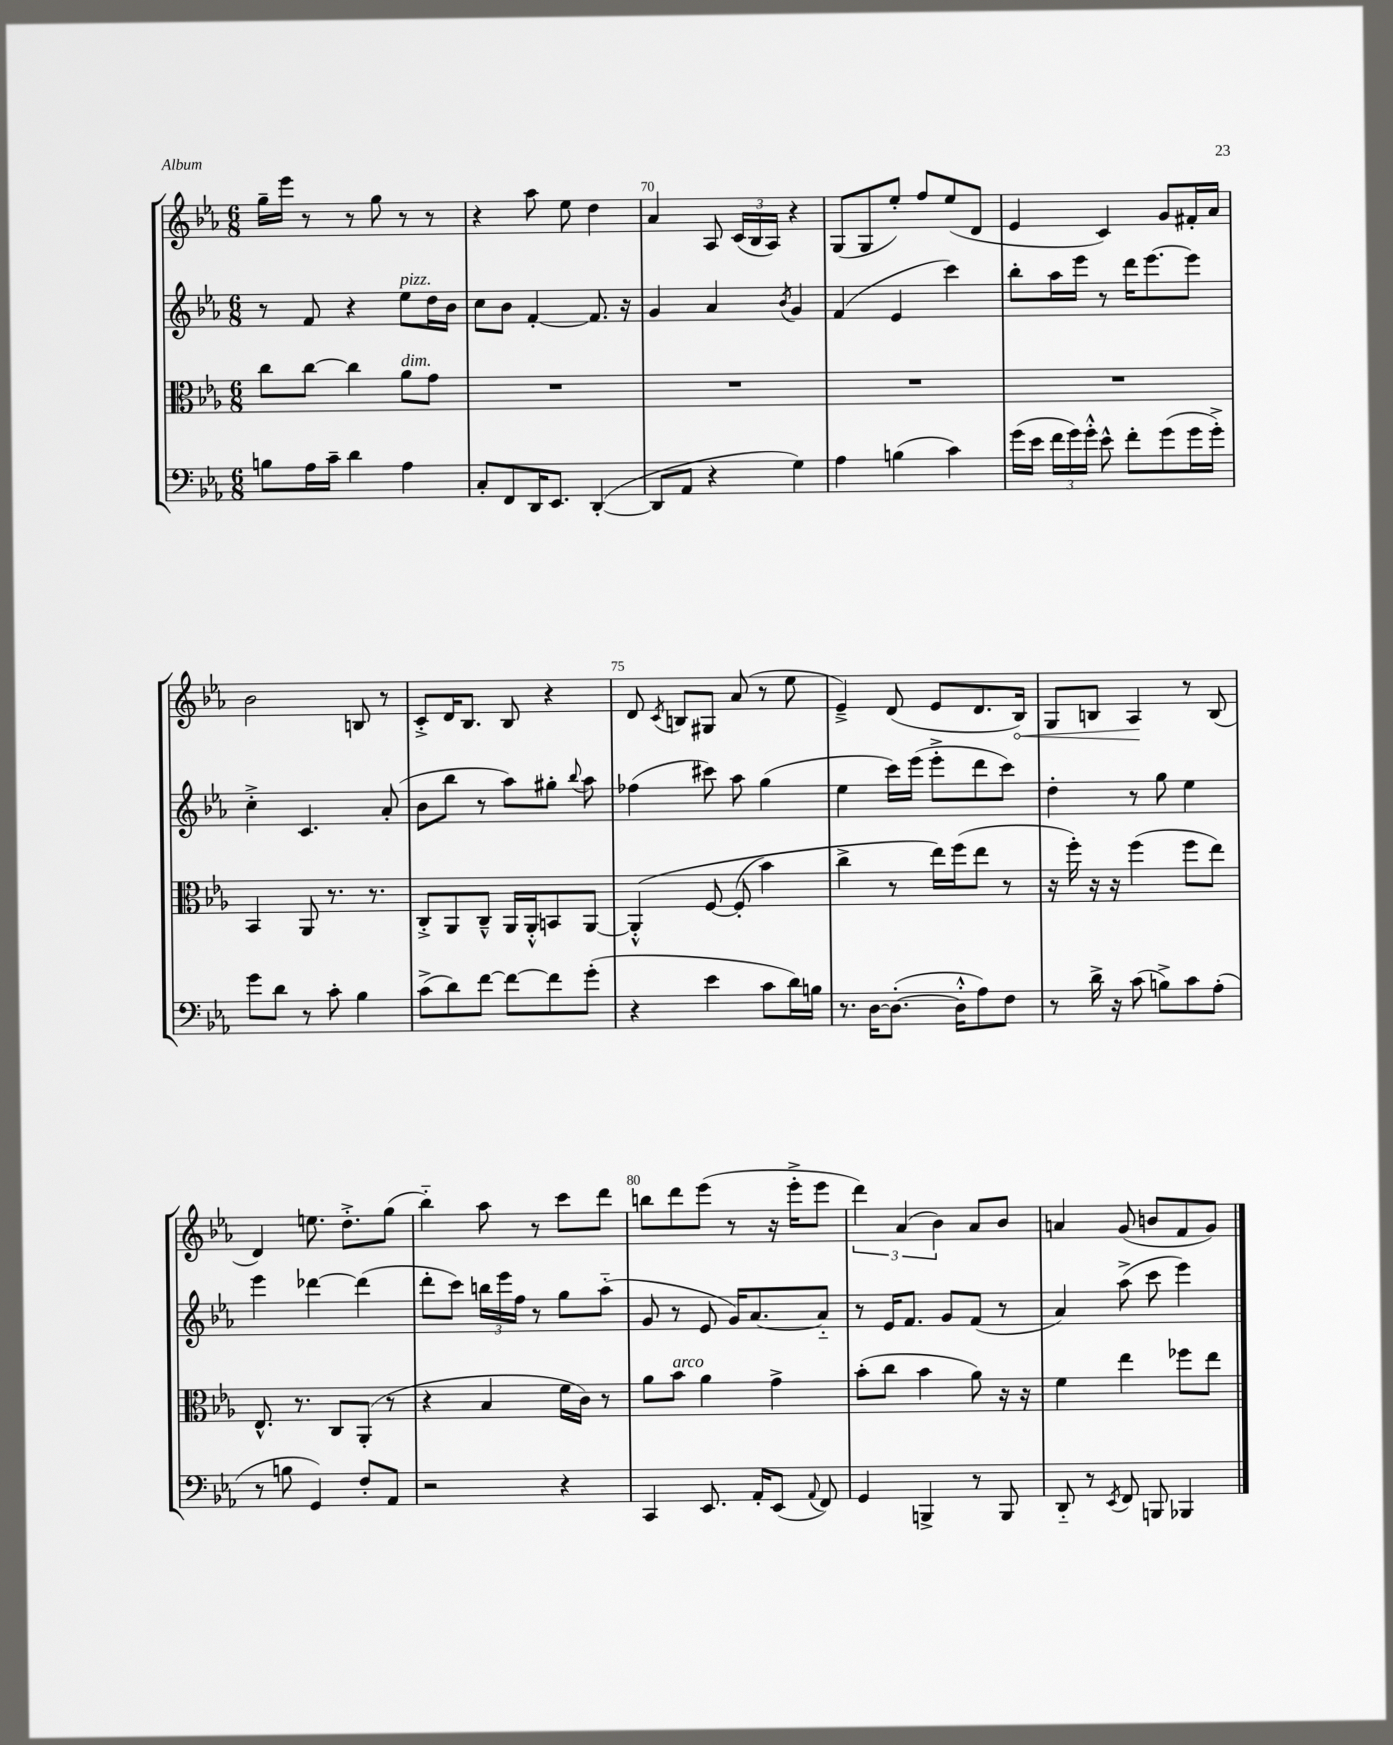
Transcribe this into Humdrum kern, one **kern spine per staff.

**kern	**kern	**kern	**kern	**dynam
*part4	*part3	*part2	*part1	*part1
*staff4	*staff3	*staff2	*staff1	*staff1
*clefF4	*clefC3	*clefG2	*clefG2	*
*k[b-e-a-]	*k[b-e-a-]	*k[b-e-a-]	*k[b-e-a-]	*
*M6/8	*M6/8	*M6/8	*M6/8	*
=68	=68	=68	=68	=68
8Bn\L	8cc\L	8r	16gg~\LL	.
.	.	.	16eee-\JJ	.
16A-\L	[8cc\J	8f/	8r	.
16c~\JJ	.	.	.	.
4d\	4cc\]	4r	8r	.
.	.	.	8gg\	.
!	!	!LO:TX:a:i:t=pizz.	!	!
!	!LO:TX:a:i:t=dim.	!	!	!
4A-\	8a-\L	8ee-\L	8r	.
.	8g\J	16dd\L	8r	.
.	.	16b-\JJ	.	.
=69	=69	=69	=69	=69
8C'/L	2.r	8cc\L	4r	.
8FF/	.	8b-\J	.	.
16DD/K	.	[4f'/	8aa-\	.
8.EE-/J	.	.	.	.
.	.	.	8ee-\	.
([4DD'/	.	8.f/]	4dd\	.
.	.	16r	.	.
=70	=70	=70	=70	=70
8DD/L]	2.r	4g/	4a-/	.
8AA-/J	.	.	.	.
4r	.	4a-/	8A-/	.
.	.	.	(24c/LL	.
.	.	.	24B-/	.
.	.	.	24A-/JJ)	.
.	.	8qb-/	.	.
4G\)	.	4g/	4r	.
=71	=71	=71	=71	=71
4A-\	2.r	(4f/	(8G/L	.
.	.	.	8G/	.
(4Bn\	.	4e-/	8ee-'/J)	.
.	.	.	8ff/L	.
4c\)	.	4ccc\)	(8ee-/	.
.	.	.	8d/J	.
=72	=72	=72	=72	=72
(16g\LL	2.r	8bb-'\L	4e-/	.
16e-\JJ	.	.	.	.
24f\LL	.	16aa-\L	.	.
24g\)	.	.	.	.
.	.	16eee-\JJ	.	.
24g'^^\JJ	.	.	.	.
8e-^^\	.	8r	4c/)	.
8f'\L	.	16ddd\KL	.	.
.	.	[8.eee-\	.	.
(8g\	.	.	8g/L	.
16g\L	.	8eee-\J]	16f#X'/L	.
16g'^\JJ)	.	.	16a-/JJ	.
!!LO:LB:g=z
=73	=73	=73	=73	=73
8g\L	4BB-/	4cc'^\	2b-\	.
8d\J	.	.	.	.
8r	8AA-/	4.c/	.	.
8c'\	8.r	.	.	.
4B-\	.	.	8Bn/	.
.	8.r	.	.	.
.	.	(8a-'/	8r	.
=74	=74	=74	=74	=74
(8c^\L	8C'^/L	8b-\L	8c'^/L	.
8d\)	8AA-/	8bb-\J	16d/K	.
.	.	.	8.B-/J	.
[8f\J	8C~^^/J	8r	.	.
8f\L_	16AA-/LL	8aa-\L)	8B-/	.
.	16AA-'^^/J	.	.	.
8f\]	8BBn/	8gg#X'\J	4r	.
.	.	8qqbb-/	.	.
(8g'\J	[8AA-/J	8aa-\	.	.
=75	=75	=75	=75	=75
4r	(4AA-'^^/]	(4ff-X\	8d/	.
.	.	.	8qc/	.
.	.	.	8Bn/L	.
4e-\	[8F/	8ccc#X\)	8G#X/J	.
.	(8F'/]	8aa-\	(8a-/	.
8c\L	4b-\)	(4gg\	8r	.
16d\L)	.	.	8ee-\	.
16Bn\JJ	.	.	.	.
=76	=76	=76	=76	=76
8.r	4cc^\	4ee-\	4e-~^/)	.
[16D\KL	.	.	.	.
(8.D'\J_	8r	16ccc\LL)	(8d/	.
.	.	(16eee-\JJ	.	.
.	16ee-\LL)	8eee-'^\L	8e-/L	.
16D'^^\KL]	(16ff\J	.	.	.
8A-\)	8ee-\J	8ddd\	8.d/	.
8F\J	8r	8ccc\J)	.	.
!	!	!	!	!LO:HP:b
.	.	.	16B-/Jk)	<
=77	=77	=77	=77	=77
8r	16r	4dd'\	8G/L	.
.	16ff'\)	.	.	.
16d^\	16r	.	8Bn/J	.
16r	16r	.	.	.
(8c\	(4ff\	8r	4A-/	.
8Bn^\L)	.	8gg\	.	.
8c\	8ff\L	4ee-\	8r	[
(8A-'\J	8ee-\J)	.	(8B/	.
!!LO:LB:g=z
=78	=78	=78	=78	=78
8r	8.E-^^/	4eee-\	4d/)	.
8Bn\	.	.	.	.
.	8.r	.	.	.
4GG/)	.	[4ddd-X\	8.een\	.
.	8C/L	.	.	.
.	.	.	8.dd'^\L	.
8F'/L	(8AA-'/J	(4ddd-\]	.	.
8AA-/J	8r	.	(8gg\J	.
=79	=79	=79	=79	=79
2r	4r	8ddd'\L	4bb-\)	.
.	.	8ccc\J)	.	.
.	4B-/	24bbn\LL	8aa-\	.
.	.	24eee-\	.	.
.	.	24ff\JJ	.	.
.	.	8r	8r	.
4r	16f\LL	8gg\L	8ccc\L	.
.	16c\JJ)	.	.	.
.	8r	(8aa-\J	8ddd\J	.
=80	=80	=80	=80	=80
4CC/	8a-\L	8g/	8bbn\L	.
!	!LO:TX:a:i:t=arco	!	!	!
.	8b-\J	8r	8ddd\	.
8.EE-/	4a-\	8e-/	(8eee-\J	.
.	.	16g/KL)	8r	.
16AA-'/KL	.	[8.a-/	.	.
(8EE-/J	4g^\	.	16r	.
.	.	.	16eee-'^\KL	.
8qqAA-/	.	.	.	.
8FF/)	.	8a-/J]	8eee-\J	.
=81	=81	=81	=81	=81
4GG/	(8b-'\L	8r	6ddd\)	.
.	8cc\J	16e-/KL	.	.
.	.	.	(6a-/	.
.	.	8.f/J	.	.
4BBBn^/	4b-\	.	.	.
.	.	.	6b-\)	.
.	.	8g/L	.	.
8r	8a-\)	(8f/J	8a-/L	.
8BBB/	16r	8r	8b-/J	.
.	16r	.	.	.
=82	=82	=82	=82	=82
8DD/	4f\	4a-/)	4an/	.
8r	.	.	.	.
8qEE-/	.	.	.	.
8FF/	4ee-\	(8aa-^\	(8g/	.
8BBBn/	.	8ccc\	8bn/L	.
4BBB-X/	8ff-X\L	4eee-\)	8f/	.
.	8ee-\J	.	8g/J)	.
==	==	==	==	==
*-	*-	*-	*-	*-
